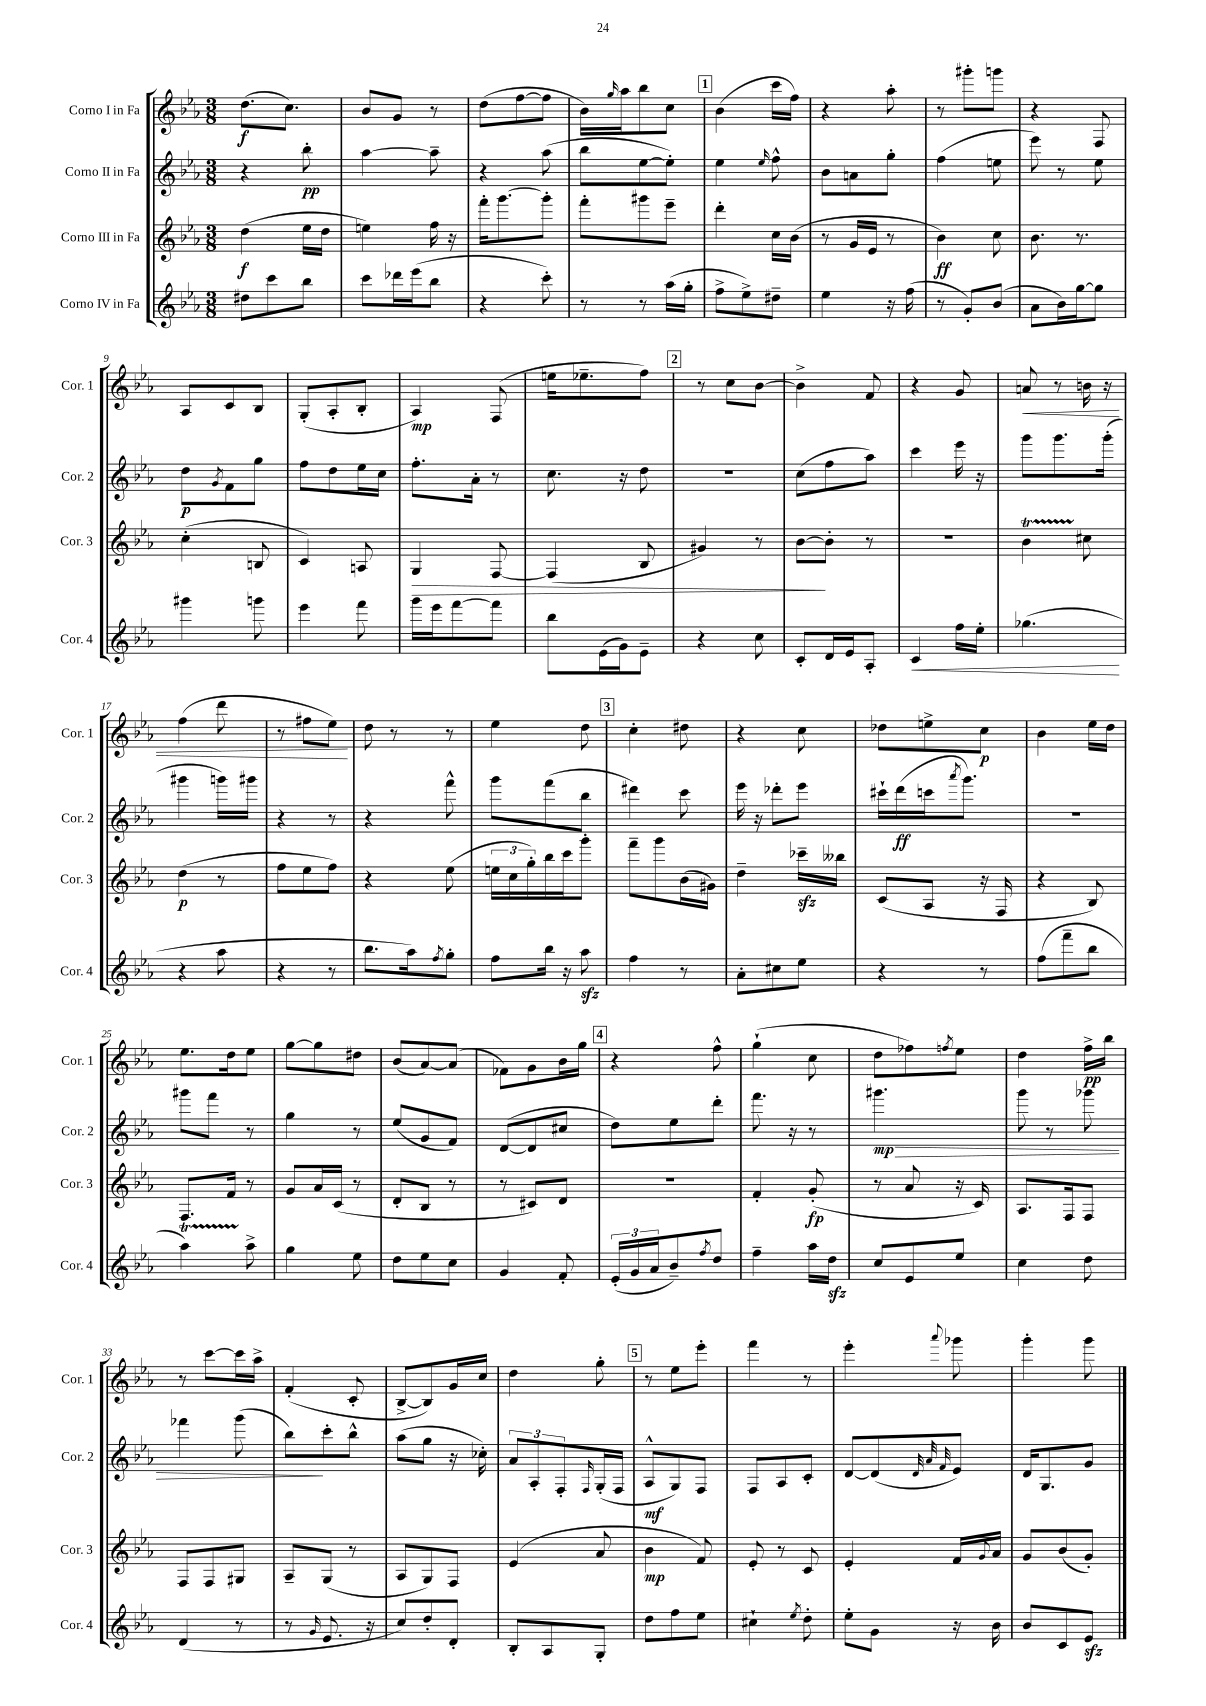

**kern	**kern	**kern	**kern
*staff4	*staff3	*staff2	*staff1
*clefG2	*clefG2	*clefG2	*clefG2
*k[b-e-a-]	*k[b-e-a-]	*k[b-e-a-]	*k[b-e-a-]
*M3/8	*M3/8	*M3/8	*M3/8
8dd#	(4dd	4r	(8.dd
8ccc	.	.	.
.	.	.	8.cc)
8bb-	16ee-	8bb-'	.
.	16dd	.	.
=	=	=	=
8ccc	4ee)	[4aa-	8b-
16ddd-	.	.	8g
(16eee-	.	.	.
8bb-	16ff	8aa-~]	8r
.	16r	.	.
=	=	=	=
4r	16fff'	4r	(8dd
.	[8.ggg	.	.
.	.	.	[8ff
8ccc')	8ggg']	(8aa-	8ff]
=	=	=	=
8r	8fff'	8bb-	16b-)
.	.	.	16qqgg
.	.	.	16aa-
8r	8ggg#	[8ee-	8bb-
(16aa-	8eee-~	8ee-'])	8cc
16gg'	.	.	.
=	=	=	=
8ff^	4ddd'	4ee-	(4b-
8ee-^)	.	.	.
.	.	16qqee-	.
8dd#~	16cc	8ff^^	16ccc
.	(16b-	.	16ff)
=	=	=	=
4ee-	8r	8b-	4r
.	16g	8a	.
.	16e-	.	.
16r	8r	8gg'	8aa-'
(16ff	.	.	.
=	=	=	=
8r	4b-)	(4ff	8r
8g')	.	.	8ggg#'
(8b-	8cc	8ee	8ggg
=	=	=	=
8a-	8.b-	8eee-)	4r
16b-)	.	8r	.
[16gg	8.r	.	.
8gg]	.	8ee-	8F
=	=	=	=
4ggg#	(4cc'	8dd	8A-
.	.	8qg	.
.	.	8f	8c
8ggg	8B	8gg	8B-
=	=	=	=
4eee-	4c)	8ff	(8G'
.	.	8dd	8A-'
8fff	8A	16ee-	8B-'
.	.	16cc	.
=	=	=	=
16ggg	4G	8.ff'	4A-)
16eee-	.	.	.
[8fff	.	.	.
.	.	16a-'	.
8fff]	[8F	8r	(8F
=	=	=	=
8bb-	(4F]	8.cc	16ee
.	.	.	8.ee-~
(16e-	.	.	.
16g)	.	16r	.
8e-~	8B-	8dd	8ff)
=	=	=	=
4r	4g#)	4.r	8r
.	.	.	8cc
8cc	8r	.	[8b-
=	=	=	=
8c'	[8b-	(8cc	4b-^]
16d	8b-']	8ff	.
16e-	.	.	.
8A-'	8r	8aa-)	8f
=	=	=	=
4c	4.r	4ccc	4r
16ff	.	16eee-	8g
16ee-'	.	16r	.
=	=	=	=
(4.gg-	4b-	8ggg	8a
.	.	8.ggg	8r
.	8cc#	.	16b
.	.	(16ggg'	16r
=	=	=	=
4r	(4dd	4ggg#	(4ff
8aa-	8r	16ggg)	8ddd
.	.	16ggg#	.
=	=	=	=
4r	8ff	4r	8r
.	8ee-	.	8ff#
8r	8ff)	8r	8ee-)
=	=	=	=
8.bb-	4r	4r	8dd
.	.	.	8r
16aa-)	.	.	.
8qff	.	.	.
8gg'	(8ee-	8fff^^	8r
=	=	=	=
8ff	24ee	8ggg	4ee-
.	24cc	.	.
.	24gg')	.	.
16bb-	16bb-	(8fff	.
16r	16ccc	.	.
8aa-	8ggg'	8bb-	8dd
=	=	=	=
4ff	8fff~	4ddd#)	4cc'
.	8ggg	.	.
8r	(16b-	8ccc	8dd#
.	16g#)	.	.
=	=	=	=
8a-'	4dd~	16eee-	4r
.	.	16r	.
8cc#	.	8ddd-'	.
8ee-	16ccc-~	8eee-	8cc
.	16bb--	.	.
=	=	=	=
4r	(8c	16ccc#`	8dd-
.	.	(16ddd	.
.	8A-	16ccc	8ee^
.	.	8qaaa-	.
.	.	8.ggg)	.
8r	16r	.	8cc
.	16F	.	.
=	=	=	=
(8ff	4r	4.r	4b-
8fff~	.	.	.
8bb-	8B-)	.	16ee-
.	.	.	16dd
=	=	=	=
4aa-)	8.F	8ggg#	8.ee-
.	.	8fff	.
.	16f	.	16dd
8aa-^	8r	8r	8ee-
=	=	=	=
4gg	8g	4gg	[8gg
.	16a-	.	8gg]
.	(16c	.	.
8ee-	8r	8r	8dd#
=	=	=	=
8dd	8d'	(8ee-	(8b-
8ee-	8B-	8g	[8a-)
8cc	8r	8f)	(8a-]
=	=	=	=
4g	8r	([8d	8f-)
.	8c#)	8d]	8g
8f'	8d	8cc#	16b-
.	.	.	16gg
=	=	=	=
(24e-'	4.r	8dd)	4r
24g	.	.	.
24a-	.	.	.
8b-~)	.	8ee-	.
8qff	.	.	.
8dd	.	8ddd'	8ff^^
=	=	=	=
4ff~	4f'	8.fff	(4gg`
.	.	16r	.
16aa-	(8g'	8r	8cc
16dd	.	.	.
=	=	=	=
8cc	8r	4.ggg#	8dd
8e-	8a-	.	8ff-)
.	.	.	8qff
8ee-	16r	.	8ee-
.	16c)	.	.
=	=	=	=
4cc	8.A-	8ggg	4dd
.	.	8r	.
.	16F	.	.
8dd	8F	8ggg-	16ff^
.	.	.	16bb-
=	=	=	=
(4d	8F	4fff-	8r
.	8F	.	[8ccc
8r	8G#	(8ggg	16ccc]
.	.	.	16aa-^
=	=	=	=
8r	8A-~	8bb-)	(4f'
16qqg	.	.	.
8.e-	(8G	8ccc'	.
.	8r	8bb-^^	8c'
16r	.	.	.
=	=	=	=
8cc)	8A-	(8aa-	[8B-^
8dd'	8G)	8gg	8B-])
8d'	8F	16r	16g
.	.	16cc-')	16cc
=	=	=	=
8B-'	(4e-	12a-	4dd
.	.	12A-'	.
8A-	.	.	.
.	.	12F'	.
.	.	16qqF	.
8G'	8a-	(16G'	8gg'
.	.	16F	.
=	=	=	=
8dd	4b-	8A-^^	8r
8ff	.	8G)	8ee-
8ee-	8f)	8F	8eee-'
=	=	=	=
4cc#`	8e-'	8F	4fff
.	8r	8A-	.
8qee-	.	.	.
8dd'	8c	8c'	8r
=	=	=	=
8ee-'	4e-'	[8d	4eee-'
8g	.	(8d]	.
.	.	32qqd	.
.	.	32qqa-	.
.	.	32qqf	8qqaaa-
16r	16f	8e-)	8ggg-
.	8qqg	.	.
16b-	16a-	.	.
=	=	=	=
8b-	8g	16d	4ggg'
.	.	8.G	.
8c	(8b-	.	.
8e-	8g')	8g	8ggg
==	==	==	==
*-	*-	*-	*-
